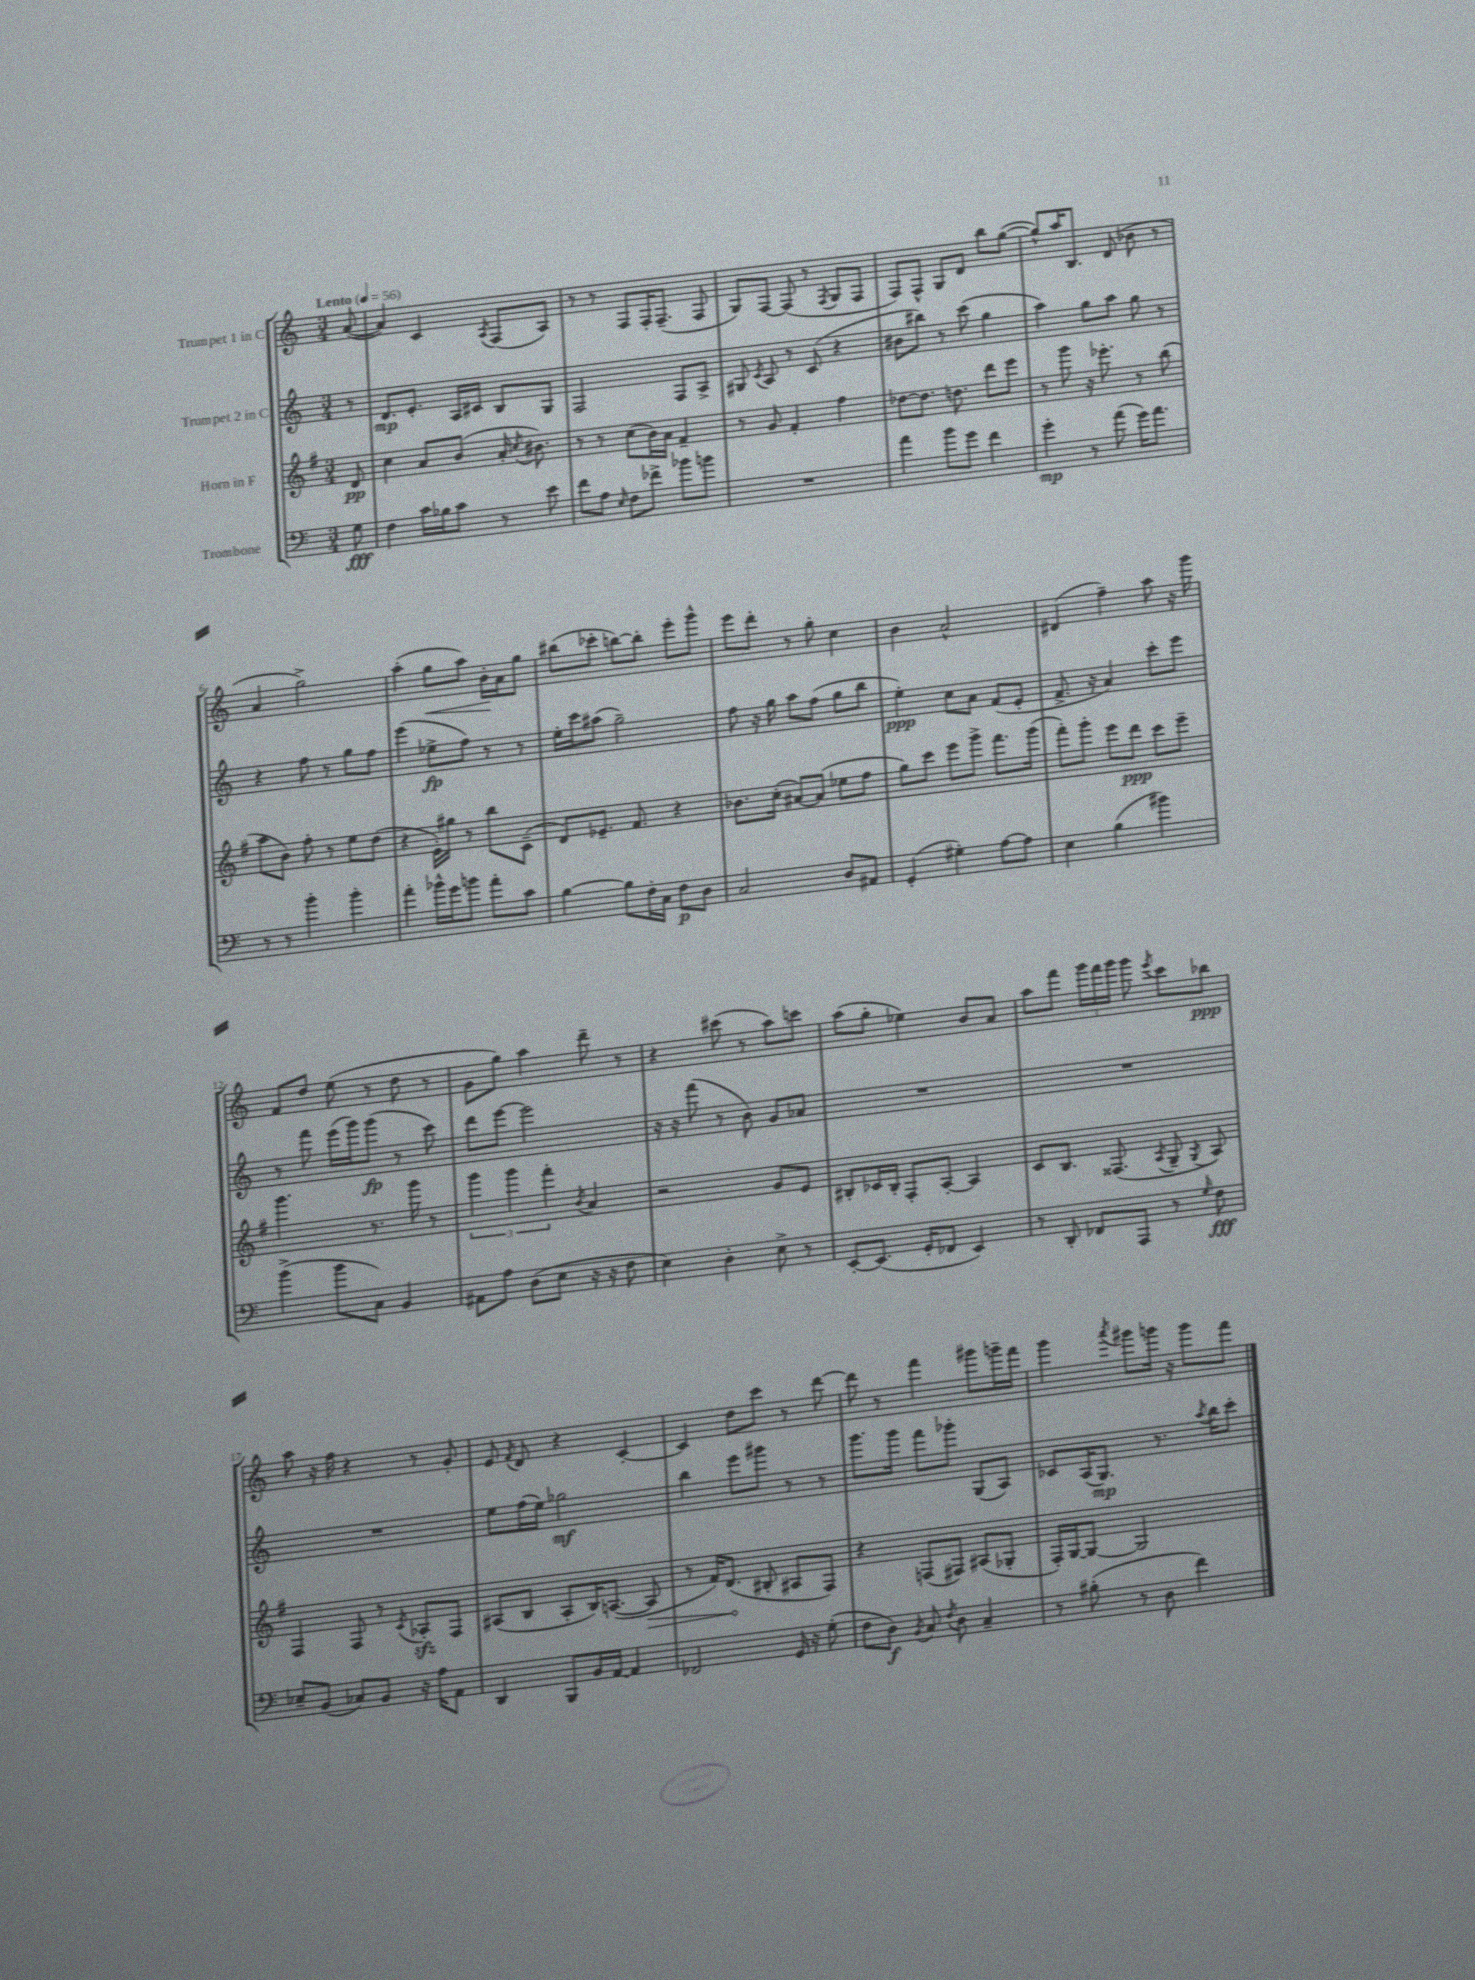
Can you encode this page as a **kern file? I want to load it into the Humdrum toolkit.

**kern	**dynam	**kern	**dynam	**kern	**dynam	**kern	**dynam
*part4	*part4	*part3	*part3	*part2	*part2	*part1	*part1
*staff4	*staff4	*staff3	*staff3	*staff2	*staff2	*staff1	*staff1
*I"Trombone	*	*I"Horn in F	*	*I"Trumpet 2 in C	*	*I"Trumpet 1 in C	*
*clefF4	*	*clefG2	*	*clefG2	*	*clefG2	*
*k[]	*	*k[f#]	*	*k[]	*	*k[]	*
*M3/4	*	*M3/4	*	*M3/4	*	*M3/4	*
*MM56	*	*MM56	*	*MM56	*	*MM56	*
=	=	=	=	=	=	=	=
!	!	!	!	!	!	!LO:TX:a:B:t=Lento	!
8G\	fff	8d/	pp	8r	.	([8a/	.
=1	=1	=1	=1	=1	=1	=1	=1
4F\	.	4cc\	.	8.d/L	mp	4a/])	.
.	.	.	.	8.e'/J	.	.	.
16c\LL	.	8a/L	.	.	.	4c/	.
16B-X\J	.	.	.	.	.	.	.
8c\J	.	(8b/J	.	16A/LL	.	.	.
.	.	.	.	16c#X/JJ	.	.	.
.	.	.	.	.	.	8qA/	.
8r	.	16a'/	.	8B/L	.	(8F/L	.
.	.	8qcc/	.	.	.	.	.
.	.	8.b#X\)	.	.	.	.	.
8e\	.	.	.	8G/J	.	8A/J)	.
=2	=2	=2	=2	=2	=2	=2	=2
8f\L	.	8r	.	2F/	.	8r	.
8A\J	.	8r	.	.	.	8r	.
16qqE/	.	.	.	.	.	.	.
8F\L	.	(8cc\L	.	.	.	8F/L	.
8f-X^\J	.	16b\L)	.	.	.	16F'/K	.
.	.	16a\JJ	.	.	.	(8.F~/J	.
8b-X\L	.	4f#~/	.	8F/L	.	.	.
8bn\J	.	.	.	8A^/J	.	8F/	.
=3	=3	=3	=3	=3	=3	=3	=3
2.r	.	8r	.	8G#X/	.	8G/L)	.
.	.	.	.	8qc/	.	.	.
.	.	8g/	.	8A/	.	[8F/J	.
.	.	4f#'/	.	8r	.	(8F/]	.
.	.	.	.	(8c/	.	8r	.
.	.	.	.	.	.	8qF/	.
.	.	4ff#\	.	4r	.	8G/L	.
.	.	.	.	.	.	8F/J	.
=4	=4	=4	=4	=4	=4	=4	=4
4a\	.	[8dd-X\L	.	8b#X\L	.	8F/L)	.
.	.	8.dd-\J]	.	8bb#X\J)	.	8F^^/J	.
8b\L	.	.	.	8r	.	8G/L	.
.	.	8.ddn\	.	.	.	.	.
8g\J	.	.	.	(8ccc\	.	8d/J	.
4f\	.	8ddd\L	.	4gg\	.	8bb\L	.
.	.	8eee\J	.	.	.	([8gg\J	.
=5	=5	=5	=5	=5	=5	=5	=5
4g'\	mp	8r	.	4aa\)	.	8gg^^/L])	.
.	.	8ggg\	.	.	.	16aa/K	.
.	.	.	.	.	.	8.B/J	.
8r	.	16r	.	8gg\L	.	.	.
.	.	8.eee-X'\	.	.	.	.	.
(8a\	.	.	.	8aa\J	.	(8d/	.
16g\KL)	.	8r	.	8gg\	.	8b-X\	.
8.a\J	.	.	.	.	.	.	.
.	.	(8bb\	.	8r	.	8r	.
!!LO:LB:g=z
=6	=6	=6	=6	=6	=6	=6	=6
8r	.	8aa\L	.	4r	.	4a/	.
8r	.	8b\J)	.	.	.	.	.
4b'\	.	8ff#'\	.	8ff\	.	2gg^\)	.
.	.	8r	.	8r	.	.	.
4b'\	.	8ee\L	.	8gg\L	.	.	.
.	.	(8dd\J	.	8ff\J	.	.	.
=7	=7	=7	=7	=7	=7	=7	=7
4a'\	.	4r	.	(4eee\	.	(4aa'\	.
!	!	!	!	!	!	!	!LO:HP:b
16b-X^^\LL	.	16e'\LL)	.	8ee-X^\L	fp	8gg\L	<
16g\J	.	16gg#X\JJ	.	.	.	.	.
8bn\J	.	8r	.	8ff\J)	.	8aa\J)	.
8a'\L	.	8bb\L	.	8r	.	16b'\LL	.
.	.	.	.	.	.	16a\J	[
8c\J	.	(8c~\J	.	8r	.	8gg\J	.
=8	=8	=8	=8	=8	=8	=8	=8
[4B\	.	8d/L)	.	16ee'\LL	.	(8bb#X\L	.
.	.	.	.	16ccc\J	.	.	.
.	.	8.e-X~/J	.	(8aa#X\J	.	8ccc-X'\J	.
8B\L]	.	.	.	2gg~\)	.	[8bbn\L)	.
.	.	8.f#/	.	.	.	.	.
16F'\L	.	.	.	.	.	8bb'\J]	.
16C\JJ	.	.	.	.	.	.	.
8F\L	p	4r	.	.	.	8eee'\L	.
8D\J	.	.	.	.	.	8ggg^^\J	.
=9	=9	=9	=9	=9	=9	=9	=9
2C/	.	8.b-X\L	.	8ff\	.	8eee\L	.
.	.	.	.	16r	.	8ddd'\J	.
.	.	(16cc'\Jk	.	16gg\	.	.	.
.	.	[8a#X/L)	.	8aa\L	.	8r	.
.	.	(8a#/J]	.	(8ff\J	.	8gg'\	.
8D/L	.	8ee-X\L	.	8gg\L	.	4cc\	.
8AA#X/J	.	8ff#\J	.	8bb\J	.	.	.
=10	=10	=10	=10	=10	=10	=10	=10
(4GG'/	.	8gg\L)	.	4ee'\)	ppp	4b\	.
.	.	8ccc\J	.	.	.	.	.
4G#X'\)	.	8eee\L	.	8cc\L	.	2a^^/	.
.	.	8ggg^\J	.	8a\J	.	.	.
[8A\L	.	8.fff#\L	.	(8f/L	.	.	.
8A\J]	.	.	.	8e'/J	.	.	.
.	.	(16ggg\Jk	.	.	.	.	.
=11	=11	=11	=11	=11	=11	=11	=11
4E\	.	8fff#'\L)	.	8.f^/	.	(4d#X/	.
.	.	8ggg'\J	.	.	.	.	.
.	.	.	.	16r	.	.	.
(4B\	.	8eee\L	.	4a/)	.	4ff~\)	.
.	.	8ddd\J	ppp	.	.	.	.
4b#X\)	.	8ccc\L	.	8ccc'\L	.	8aa\	.
.	.	8eee~\J	.	8eee\J	.	16r	.
.	.	.	.	.	.	16ggg\	.
!!LO:LB:g=z
=12	=12	=12	=12	=12	=12	=12	=12
(4b^\	.	4.ggg\	.	8r	.	8f/L	.
.	.	.	.	8fff\	.	8dd/J	.
8b\L	.	.	.	(16eee\LL	.	(8ee\	.
.	.	.	.	16ggg\J)	.	.	.
8C\J)	.	8.r	.	(8ggg\J	fp	8r	.
4BB/	.	.	.	8r	.	8dd\	.
.	.	16ggg\	.	.	.	.	.
.	.	8r	.	8ccc\)	.	8r	.
=13	=13	=13	=13	=13	=13	=13	=13
8AA#X\L	.	6ggg\	.	8ddd\L	.	8g\L	.
8A\J	.	.	.	[8eee\J	.	8gg\J)	.
.	.	6ggg\	.	.	.	.	.
(8D\L	.	.	.	2eee\]	.	4aa\	.
.	.	6fff#'\	.	.	.	.	.
8E\J	.	.	.	.	.	.	.
.	.	8qb/	.	.	.	.	.
16r	.	4a/	.	.	.	8ddd~\	.
16r	.	.	.	.	.	.	.
8F\	.	.	.	.	.	8r	.
=14	=14	=14	=14	=14	=14	=14	=14
4E\)	.	2r	.	16r	.	4r	.
.	.	.	.	16r	.	.	.
.	.	.	.	(8fff\	.	.	.
4D'\	.	.	.	8r	.	(8ccc#X\	.
.	.	.	.	8b\)	.	8r	.
8E^\	.	8g/L	.	8g/L	.	8aa\L)	.
8r	.	8e/J	.	8a-X/J	.	8cccn\J	.
=15	=15	=15	=15	=15	=15	=15	=15
[8EE'/L	.	8B#X'/L	.	2.r	.	(8aa\L	.
(8.EE/J]	.	16c-X/L	.	.	.	8gg'\J	.
.	.	16B#'/JJ	.	.	.	.	.
.	.	8F#'/L	.	.	.	4ee-X\)	.
16GG'/KL	.	.	.	.	.	.	.
8FF-X/J	.	[8A'/J	.	.	.	.	.
4EE/)	.	4A/]	.	.	.	8b/L	.
.	.	.	.	.	.	8a/J	.
=16	=16	=16	=16	=16	=16	=16	=16
8r	.	8c/L	.	2.r	.	8aa\L	.
8DD'/	.	8.B/J	.	.	.	8fff\J	.
8FF-X/L	.	.	.	.	.	24ggg\LL	.
.	.	.	.	.	.	24fff\	.
.	.	(8.F##X/	.	.	.	.	.
.	.	.	.	.	.	24ggg\JJ	.
8AAA/J	.	.	.	.	.	8ggg\	.
.	.	8qA/	.	.	.	8qeee/	.
8r	.	8G~/	.	.	.	8ccc\L	.
16qqG/	.	8qG/	.	.	.	.	.
8F\	fff	8A/)	.	.	.	8bb-X\J	ppp
!!LO:LB:g=z
=17	=17	=17	=17	=17	=17	=17	=17
8E-X~/L	.	4F#/	.	2.r	.	8aa\	.
(8BB/J	.	.	.	.	.	16r	.
.	.	.	.	.	.	16ff\	.
8C-X/L)	.	8F#/	.	.	.	4r	.
8BB/J	.	8r	.	.	.	.	.
.	.	8qc/	.	.	.	.	.
16r	.	8A-Xzz'/L	.	.	.	8r	.
16A\KL	.	.	.	.	.	.	.
8AA\J	.	8F#/J	.	.	.	8g'/	.
=18	=18	=18	=18	=18	=18	=18	=18
4DD/	.	(8A#X/L	.	8ee\L	.	8e/	.
.	.	.	.	.	.	8qf/	.
.	.	8B/J	.	(16ff\L	.	8d/	.
.	.	.	.	16ee\JJ)	.	.	.
8BBB/L	.	8A#'/L	.	2gg-X\	mf	4r	.
16BB/L	.	16B/K)	.	.	.	.	.
[16AA/JJ	.	([8.An/J	.	.	.	.	.
4AA/]	.	.	.	.	.	[4c'/	.
!	!	!	!LO:HP:b	!	!	!	!
.	.	8A/]	>	.	.	.	.
=19	=19	=19	=19	=19	=19	=19	=19
2FF-X/	.	8r	.	4bb\	.	4c/]	.
.	.	16f#/KL)	.	.	.	.	.
.	.	(8.d/J	.	.	.	.	.
.	.	.	.	8eee\L	.	8dd\L	.
.	.	8B#X'/	]	8ggg#X\J	.	8ccc\J	.
16GG/	.	8A#X/L	.	8r	.	8r	.
16r	.	.	.	.	.	.	.
(8G'\	.	8F#/J)	.	8r	.	[8ddd\	.
=20	=20	=20	=20	=20	=20	=20	=20
8F\L	.	4r	.	8.ggg\L	.	8ddd\]	.
8D\J)	f	.	.	.	.	8r	.
.	.	.	.	16ggg\Jk	.	.	.
8qBB/	.	.	.	.	.	.	.
8C/	.	(8Fn/L	.	8fff\L	.	4fff\	.
8qF/	.	.	.	.	.	.	.
8D\	.	8F#X/J)	.	8ggg-X'\J	.	.	.
4C~/	.	(8A#X/L	.	(8G/L	.	8ggg#X\L	.
.	.	8G-X'/J	.	8A/J)	.	16gggn~\L	.
.	.	.	.	.	.	16fff\JJ	.
=21	=21	=21	=21	=21	=21	=21	=21
8r	.	16F#'/LL)	.	8c-X/L	.	4ggg\	.
.	.	[16G/J	.	.	.	.	.
(8B#X'\	.	8G/J_	.	(16A/K	.	.	.
.	.	.	.	8.G/J)	mp	.	.
.	.	.	.	.	.	8qaaa/	.
8r	.	2G/]	.	.	.	8ggg#X\L	.
8D\	.	.	.	8.r	.	16gggn\Jk	.
.	.	.	.	.	.	16r	.
4f\)	.	.	.	.	.	8ggg\L	.
.	.	.	.	8qaa/	.	.	.
.	.	.	.	16bb\KL	.	.	.
.	.	.	.	8ccc'\J	.	8fff\J	.
==	==	==	==	==	==	==	==
*-	*-	*-	*-	*-	*-	*-	*-
